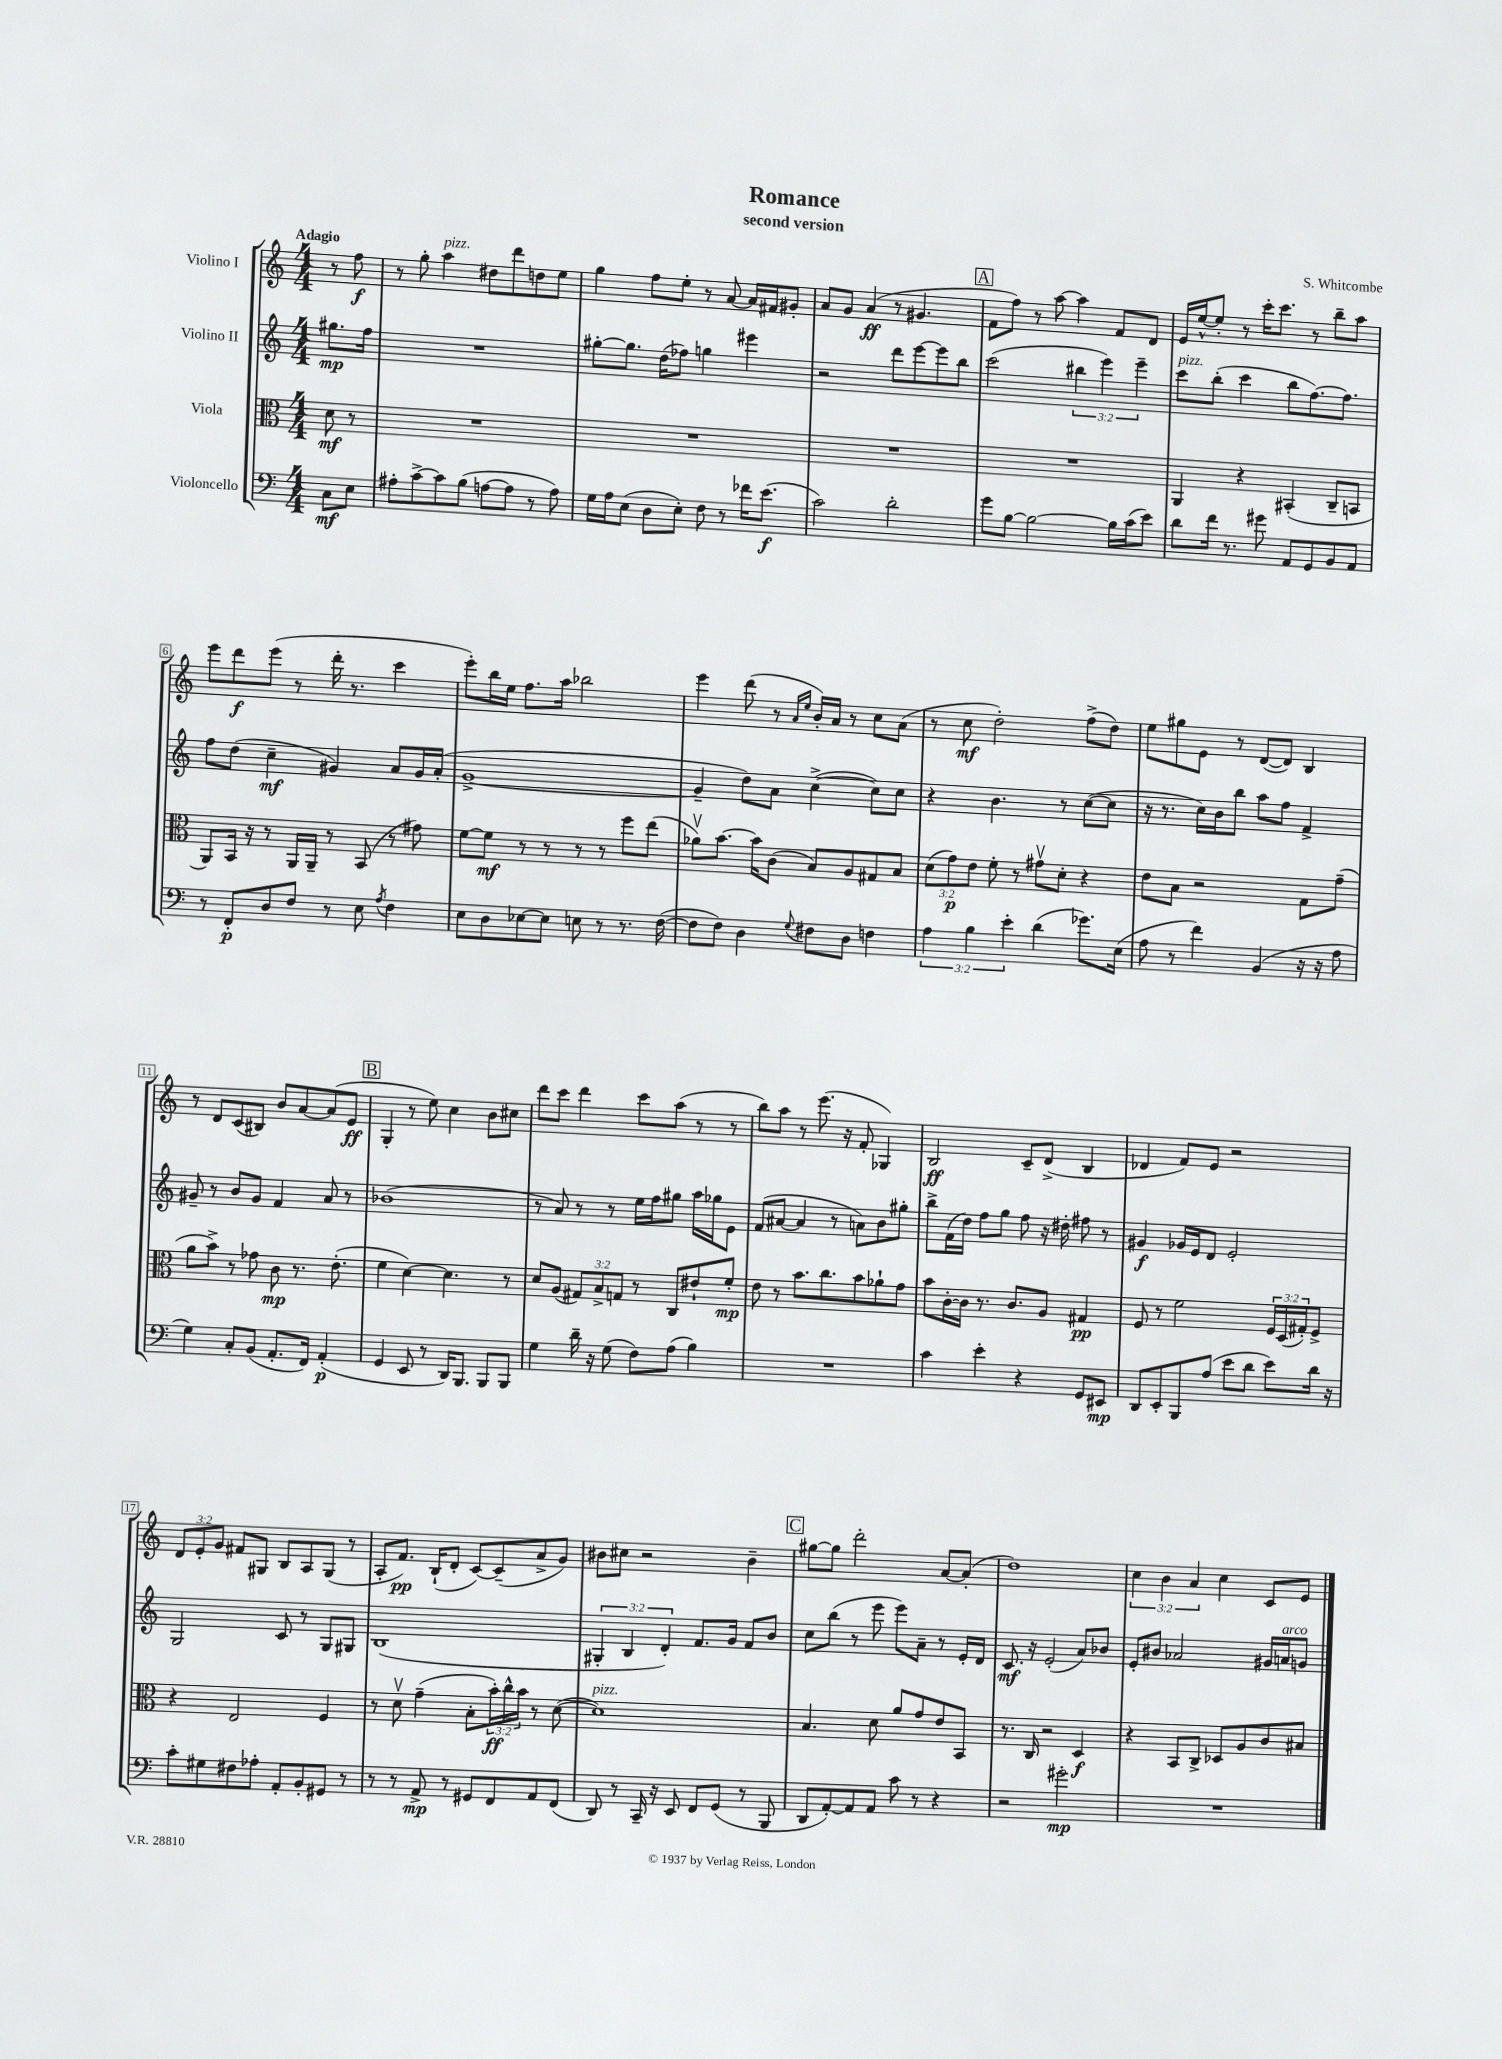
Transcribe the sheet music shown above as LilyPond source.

\header { title = "Romance" composer = "S. Whitcombe" subtitle = "second version" }
<<
\new StaffGroup <<
\new Staff = "s0" \with { instrumentName = "Violino I" } {
    \clef treble \key c \major \numericTimeSignature \time 4/4 \override Staff.TupletNumber.text = #tuplet-number::calc-fraction-text \partial 4 \tempo "Adagio"
    r8 f''8\f |
    r8 g''8-. a''4^\markup { \italic "pizz." } dis''8 d'''8 d''8 e''8 |
    g''4 f''8 e''8-. r8 a'8~ a'16 fis'16 gis'8-. |
    a'8 g'8 a'4\ff( r8 gis'4. |
    \mark \markup { \box "A" } f'8 f''8) r8 a''8~ a''4 f'8 d'8 |
    e'16 e''16~-^ e''8-. r8 c'''16-. c'''8. r8 b''8-- a''8 |
    e'''8 d'''8\f e'''8( r8 d'''16-. r8. c'''4 |
    e'''8-.) b''16 e''16 f''8. a''16 bes''2 |
    e'''4 d'''8( r8 \grace { a'16 e''16 } b'16-.) a'16 r8 c''8 a'8( |
    r8 c''8\mf d''2-.) f''8->( d''8) |
    e''8 gis''8 e'8 r8 d'8~( d'8) b4 |
    r8 d'8 c'8( bis8) b'8 a'8~ a'8( e'8\ff |
    \mark \markup { \box "B" } g4-. r8 e''8) c''4 b'8 cis''8 |
    d'''8 c'''8 d'''4 c'''8 a''8( r8 r8 |
    b''8) a''8 r8 e'''8.( r16 f'8-. ges4) |
    b2\ff c'8-- d'8->( b4 |
    des'4 f'8) e'8 r2 |
    \tuplet 3/2 { d'8 e'8-. g'8 } fis'8 gis8 b8 a8 gis8( r8 |
    a8-. f'8.\pp) b16-!( d'8-. c'8~) c'8--( a'8-> g'8) |
    bis'8 cis''8 r2 bis'4-- |
    \mark \markup { \box "C" } gis''8~ gis''8 d'''2-. a'8~ a'8-.( |
    d''1) |
    \tuplet 3/2 { c''4 b'4 a'4 } c''4 c'8 e'8 \bar "|." |
}
\new Staff = "s1" \with { instrumentName = "Violino II" } {
    \clef treble \key c \major \numericTimeSignature \time 4/4 \override Staff.TupletNumber.text = #tuplet-number::calc-fraction-text \partial 4
    gis''8.\mp f''16 |
    R1 |
    gis''8~-. gis''8. d''16( fes''8) g''4 eis'''4 |
    r2 d'''8 e'''8~ e'''8 b''8 |
    \mark \markup { \box "A" } c'''2( \tuplet 3/2 { bis''4 e'''4) e'''4-- } |
    c'''8^\markup { \italic "pizz." } b''8-.( c'''4 b''8 f''8.~) f''8. |
    f''8 d''8( c''4--\mf gis'4) a'8 gis'16 a'16-.( |
    g'1~-> |
    g'4-- d''8) a'8 c''4~->( c''8) c''8 |
    r4 b'4. r8 c''8~( c''8 |
    r16 r8. c''16) b'16 b''8 a''8 f''8 f'4-> |
    gis'8-- r8 b'8 gis'8 f'4 a'8 r8 |
    \mark \markup { \box "B" } bes'1( |
    r8 a'8) r8 r8 e''16 f''16 gis''8 a''16 ges''16 e'8 |
    f'8( ais'8~ ais'4 r8 a'8) b'8 gis''8-. |
    b''8-> f'16( d''16) f''8 g''8 f''8 r16 dis''16-. fis''8 r8 |
    gis'4\f ges'16 e'16 d'8 e'2-. |
    g2 c'8 r8 g8 gis8 |
    b1( |
    \tuplet 3/2 { gis4-. b4 d'4-.) } f'8. g'16 f'8 b'8 |
    \mark \markup { \box "C" } c''8 b''8( r8 e'''8 e'''8) a'8-- r8 e'16-. d'16 |
    c'8.\mf r16 e'2-.( a'8) bes'8 |
    e'8-. bis'8 aes'2 gis'16 a'16^\markup { \italic "arco" } g'8 \bar "|." |
}
\new Staff = "s2" \with { instrumentName = "Viola" } {
    \clef alto \key c \major \numericTimeSignature \time 4/4 \override Staff.TupletNumber.text = #tuplet-number::calc-fraction-text \partial 4
    d'8\mf r8 |
    R1 |
    R1 |
    R1 |
    \mark \markup { \box "A" } R1 |
    a,4 r4 bis,4-.( c8-- b,8 |
    a,8) b,16 r16 r8 a,16 a,16-- r8 b,8( r8 gis'8) |
    f'8~ f'8\mf r8 r8 r8 r8 f''8 e''8( |
    aes'8\upbow) b'8.~ b'16 c'8( b8) a8 gis8 b8 |
    \tuplet 3/2 { d'8( g'8\p) e'8 } f'8-. r8 gis'8\upbow d'8-. r4 |
    e'8 b8 r2 g8 g'8--( |
    a'8 b'8->) r8 ges'8 c'8\mp r8. e'8.-.( |
    \mark \markup { \box "B" } f'4 d'4~) d'4. r8 |
    d'8 a8( \tuplet 3/2 { gis8) b8-> g8 } r8 c8 eis'8-! f'8-.\mp |
    e'8 r8 b'8. c''8. b'8 aes'8-! g'8 |
    b'8 c'16~-. c'16 r8. c'8. a8 gis4\pp |
    f8 r8 f'2 \tuplet 3/2 { f16 d16( gis16-.) } f8-> |
    r4 e2 f4 |
    r8 d'8\upbow g'4--( b8-. \tuplet 3/2 { b'16-.\ff) c''16-^ b'16 } r8 d'8~( |
    d'1^\markup { \italic "pizz." }) |
    \mark \markup { \box "C" } b4. d'8 a'8 g'8 e'8 b,8 |
    r8. c16 r2 d4\f |
    r4 b,8 c8-> des8 a8 c'8 bis8 \bar "|." |
}
\new Staff = "s3" \with { instrumentName = "Violoncello" } {
    \clef bass \key c \major \numericTimeSignature \time 4/4 \override Staff.TupletNumber.text = #tuplet-number::calc-fraction-text \partial 4
    c8\mf e8 |
    ais8-. c'8~-> c'8 b8( a8~ a8 r8 a8) |
    g16 a16 e8( d8 e8-.) f8 r8 fes'16 e'8.\f( |
    c'2) d'2-. |
    \mark \markup { \box "A" } g'8 b8~ b2~ b16 c'16( e'8) |
    d'8 f'16 r8. gis'8 a,8 g,8 b,8 a,8 |
    r8 f,8-.\p d8 f8 r8 e8 \acciaccatura { a8 } f4 |
    e8 d8 ees8~ ees8 e8 r8 r8. f16~( |
    f8 f8) d4 \appoggiatura { g8 } fis8 d8 f4 |
    \tuplet 3/2 { a4 b4 e'4-. } d'4( ges'8.) e16( |
    a8 r8 f'4) b,4( r16 r16 a8 |
    g4) c8-. b,8( a,8.-. f,16) a,4-.\p( |
    \mark \markup { \box "B" } g,4 e,8 r8 d,16) b,,8. b,,8 b,,8 |
    g4 d'16-- r16 g8( f8) a8( b4) |
    R1 |
    c'4 e'4-. r4 g,8 eis,8\mp |
    d,8 e,8-. b,,8 a8( e'8 d'8 e'8) d'16 r16 |
    c'8-. gis8 fis8 aes8-. a,8-. b,8-. gis,8 r8 |
    r8 r8 a,8->\mp r8 gis,8 f,8 a,8 f,8( |
    d,8) r8 c,16-- r16 e,8 f,8 g,8( r8 b,,8 |
    \mark \markup { \box "C" } d,8 a,8~-.) a,8 a,8 c'8 r8 r4 |
    r2 gis'2-.\mp |
    R1 \bar "|." |
}
>>
>>
\layout { \context { \Score \override BarNumber.stencil = #(make-stencil-boxer 0.1 0.3 ly:text-interface::print) } }
